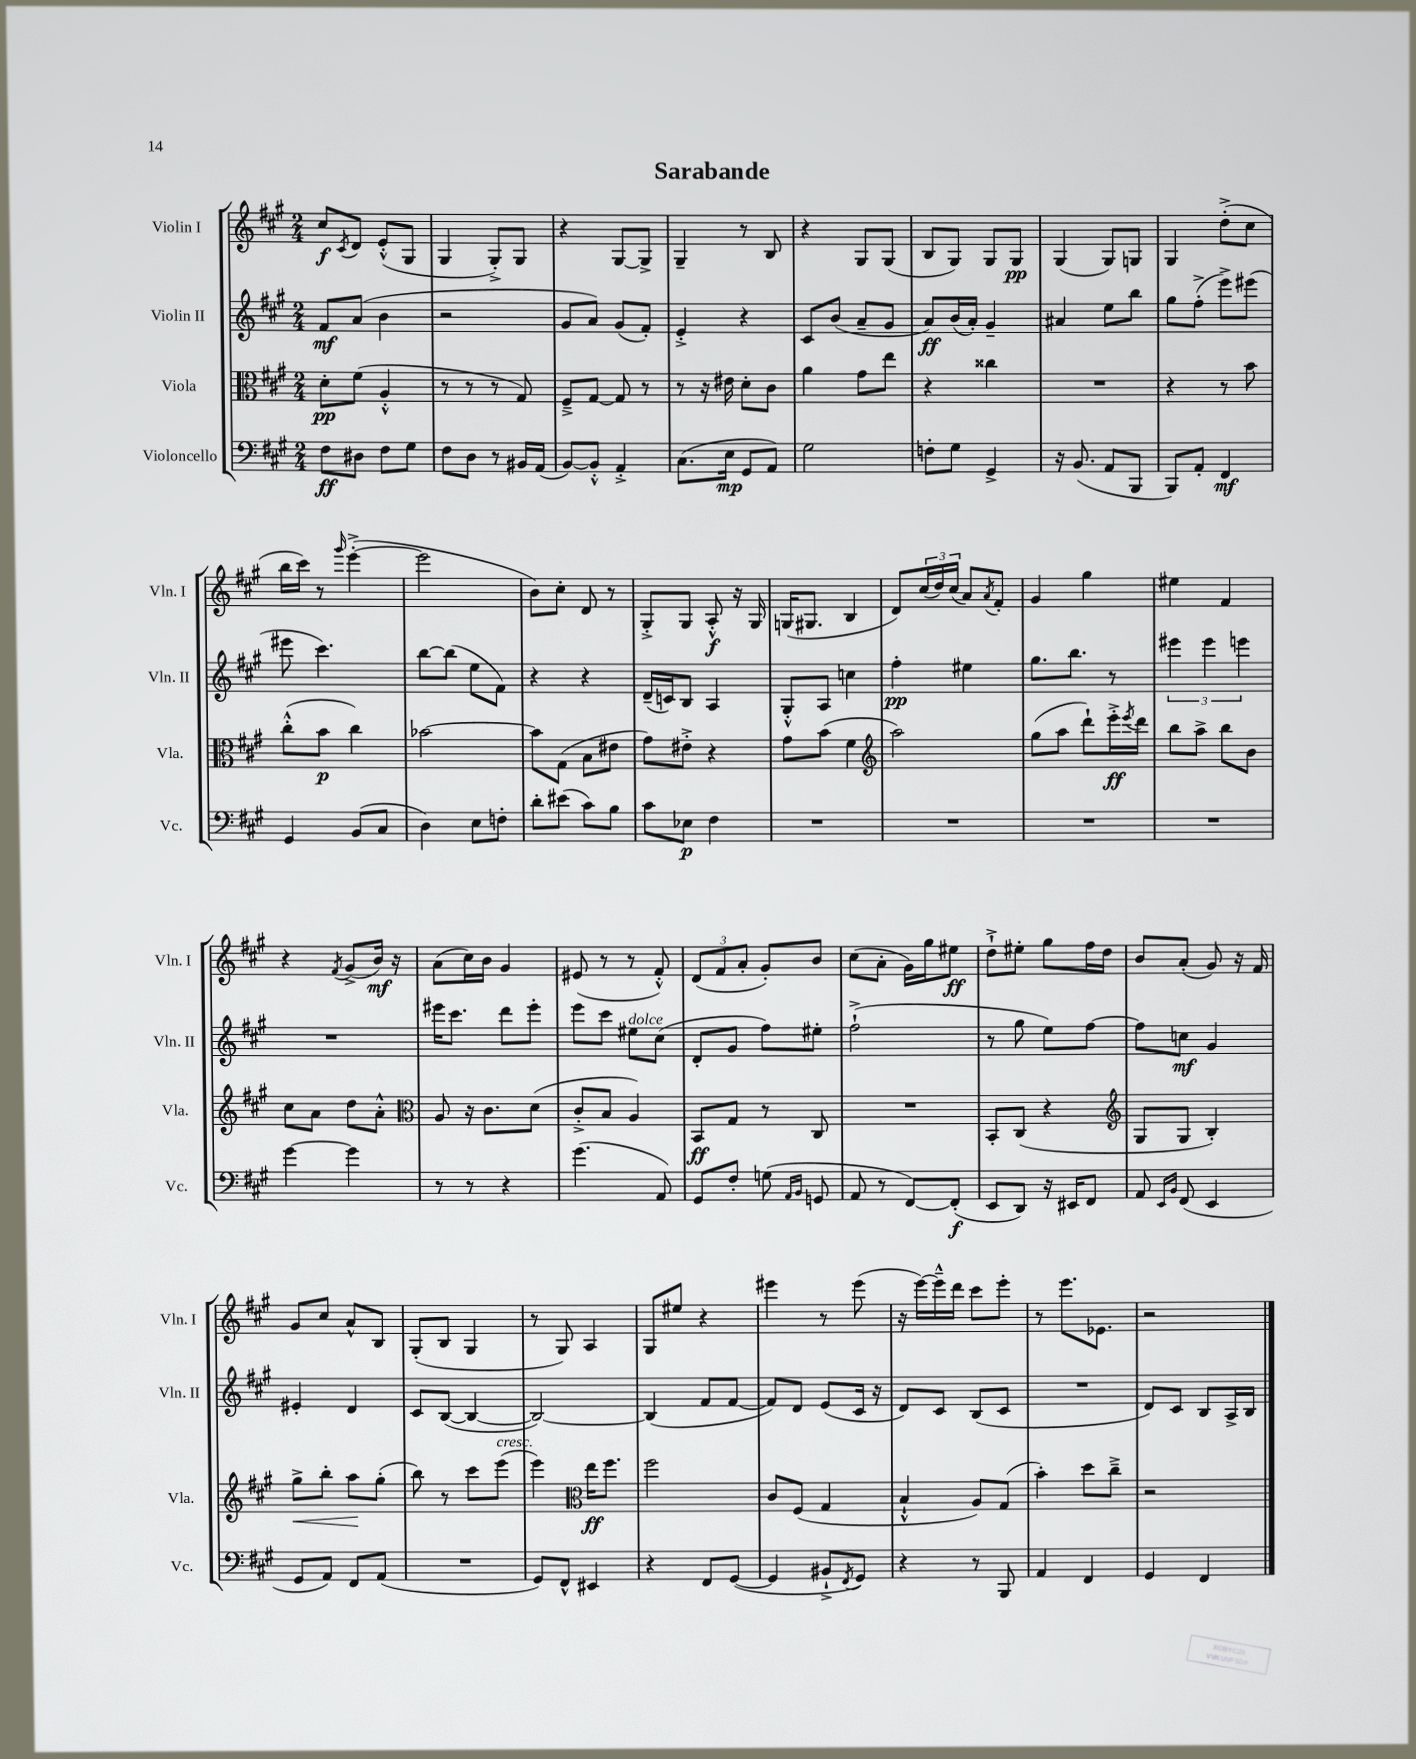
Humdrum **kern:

**kern	**kern	**kern	**kern
*staff4	*staff3	*staff2	*staff1
*clefF4	*clefC3	*clefG2	*clefG2
*k[f#c#g#]	*k[f#c#g#]	*k[f#c#g#]	*k[f#c#g#]
*M2/4	*M2/4	*M2/4	*M2/4
8F#	8d'	8f#	8cc#
.	.	.	8qc#
8D#	(8f#	(8a	8d
8F#	4A'^^	4b	(8e'^^
8G#	.	.	8G#
=	=	=	=
8F#	8r	2r	4G#
8D	8r	.	.
8r	8r	.	8G#'^)
16BB#	8G#)	.	8G#
(16AA	.	.	.
=	=	=	=
[8BB)	8F#~^	8g#	4r
8BB'^^]	[8G#	8a)	.
4AA'^	8G#]	(8g#	[8G#
.	8r	8f#')	8G#^]
=	=	=	=
(8.C#	8r	4e'^	4G#~
.	16r	.	.
16E	16e#	.	.
8GG#	8d'	4r	8r
8AA)	8c#	.	8B
=	=	=	=
2G#	4a	8c#	4r
.	.	(8b	.
.	8g#	8a~	8G#
.	8ee	8g#	(8G#
=	=	=	=
8F'	4r	8a)	8B
8G#	.	(16b	8G#)
.	.	16a')	.
4GG#^	4cc##	4g#~	8G#
.	.	.	8G#
=	=	=	=
16r	2r	4a#	(4G#
(8.BB	.	.	.
8AA	.	8ee	8G#)
8BBB	.	8bb	8G
=	=	=	=
8BBB)	4r	8gg#	4G#
8AA'	.	(8ff#'^	.
4FF#	8r	8eee^)	(8dd'^
.	8b	(8eee#	8cc#
=	=	=	=
4GG#	(8cc#'^^	8eee#	16bb
.	.	.	16ccc#)
.	8b	4.ccc#)	8r
.	.	.	16qqggg#
(8BB	4cc#)	.	([4eee'^
8C#	.	.	.
=	=	=	=
4D)	[2b-	[8bb	2eee]
.	.	(8bb]	.
8E	.	8ee	.
8F'	.	8f#)	.
=	=	=	=
8d'	8b-]	4r	8b)
(8e#	(8G#	.	8cc#'
8c#)	8B	4r	8d
8B	8e#	.	8r
=	=	=	=
8c#	8g#)	(16d~	8G#'^
.	.	16c)	.
8E-	8e#'^	8B	8G#
4F#	4r	4A	8A'^^
.	.	.	16r
.	.	.	16G#
=	=	=	=
2r	8g#	8G#'^^	(16G
.	.	.	8.G#
.	(8b	8A	.
.	4f#	4cc	4B
=	=	=	=
*	*clefG2	*	*
2r	2aa)	4ff#'	8d)
.	.	.	(24cc#
.	.	.	24dd)
.	.	.	(24cc#
.	.	4ee#	8a)
.	.	.	8qa
.	.	.	8f#'
=	=	=	=
2r	(8gg#	8.gg#	4g#
.	8aa	.	.
.	.	8.bb	.
.	8ddd`)	.	4gg#
.	16eee'^	8r	.
.	8qeee	.	.
.	16ddd	.	.
=	=	=	=
2r	8bb	6eee#	4ee#
.	8aa^	.	.
.	.	6eee#	.
.	8bb	.	4f#
.	.	6eee	.
.	8b	.	.
=	=	=	=
[4g#	8cc#	2r	4r
.	8a	.	.
.	.	.	8qf#
4g#]	8dd	.	(8g#^
.	8a'^^	.	16b)
.	.	.	16r
=	=	=	=
*	*clefC3	*	*
8r	8A	16eee#	(8a
.	.	8.ccc#	.
8r	16r	.	16cc#)
.	8.c#	.	16b
4r	.	8ddd	4g#
.	(8d	8eee#'	.
=	=	=	=
(4.g#	8c#'^	8eee	(8e#
.	8B	8ccc#	8r
.	4A)	8ee#	8r
8AA)	.	(8cc#	8f#'^^)
=	=	=	=
8GG#	8BB	8d'	(12d
.	.	.	12f#
8F#'	8G#	8g#	.
.	.	.	12a'
(8G	8r	8ff#)	8g#')
16qqAA	.	.	.
16qqBB	.	.	.
8GG	8C#	8ee#'	8b
=	=	=	=
8AA	2r	(2ff#`^	(8cc#
8r	.	.	8a'
[8FF#)	.	.	16g#)
.	.	.	16gg#
(8FF#']	.	.	8ee#
=	=	=	=
8EE	8BB'	8r	8dd`^
8DD)	(8C#	8gg#	8ee#'
16r	4r	8ee)	8gg#
16EE#	.	.	.
8FF#	.	[8ff#	16ff#
.	.	.	16dd
=	=	=	=
*	*clefG2	*	*
8AA	8G#	8ff#]	8b
16qqEE	.	.	.
16qqBB	.	.	.
(8FF#	8G#	8cc	(8a'
4EE	4B')	4g#	8g#)
.	.	.	16r
.	.	.	16f#
=	=	=	=
8GG#	8gg#^	4e#'	8g#
8AA)	8bb'	.	8cc#
8FF#	8aa	4d	8a^^
(8AA	(8gg#'	.	8B
=	=	=	=
2r	8bb)	8c#	(8G#'
.	8r	([8B	8B
.	8ccc#	4B_	4G#
.	(8eee	.	.
=	=	=	=
8GG#)	4eee)	2B_)	8r
8FF#^^	.	.	8G#)
*	*clefC3	*	*
4EE#	16ee	.	4A
.	8.ff#	.	.
=	=	=	=
4r	2ff#	(4B]	8G#
.	.	.	8ee#
8FF#	.	8f#	4r
([8GG#	.	[8f#	.
=	=	=	=
4GG#]	8c#	8f#])	4eee#
.	(8F#	8d	.
8BB#`^	4G#	(8e	8r
8qFF#	.	.	.
8GG#)	.	16c#	(8eee#
.	.	16r	.
=	=	=	=
4r	4B`^^	8d)	16r
.	.	.	[16eee)
.	.	8c#	16eee~^^]
.	.	.	16ddd
8r	8A)	(8B	8ccc#
8BBB	(8G#	8c#	8eee'
=	=	=	=
4AA	4b')	2r	8r
.	.	.	8.eee
4FF#	8dd	.	.
.	.	.	8.e-
.	8cc#~^	.	.
=	=	=	=
4GG#	2r	8d)	2r
.	.	8c#	.
4FF#	.	8B	.
.	.	16A^	.
.	.	16B	.
==	==	==	==
*-	*-	*-	*-
